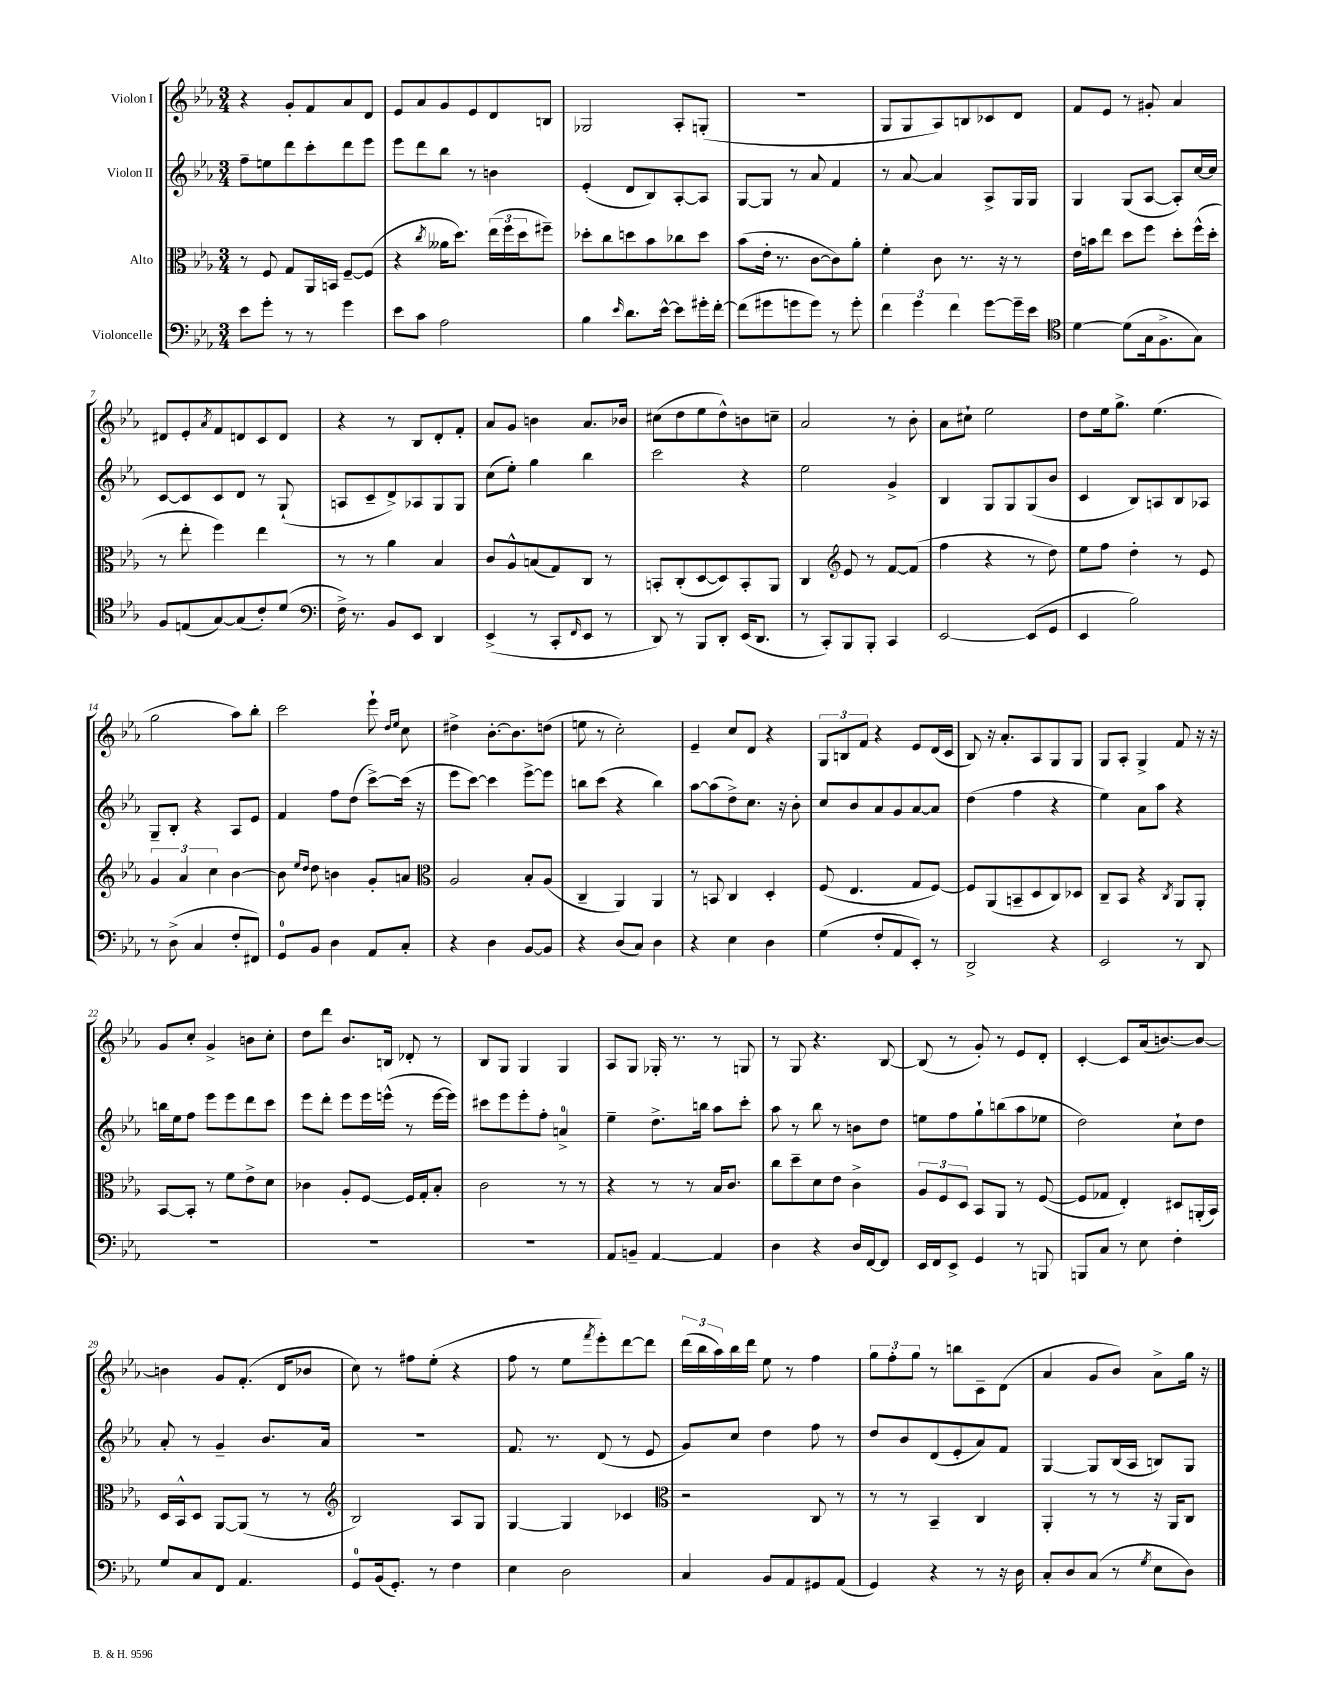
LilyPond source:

<<
\new StaffGroup <<
\new Staff = "s0" \with { instrumentName = "Violon I" } {
    \clef treble \key ees \major \numericTimeSignature \time 3/4
    r4 g'8-. f'8 aes'8 d'8 |
    ees'8 aes'8 g'8 ees'8 d'8 b8 |
    ges2 aes8-. g8-.( |
    R2. |
    g8 g8 aes8) b8 ces'8 d'8 |
    f'8 ees'8 r8 gis'8-. aes'4 |
    dis'8 ees'8-. \acciaccatura { aes'8 } f'8 d'8 c'8 d'8 |
    r4 r8 bes8 d'8-. f'8-. |
    aes'8 g'8 b'4 aes'8. bes'16 |
    cis''8( d''8 ees''8 d''8-^) b'8 c''8-- |
    aes'2 r8 bes'8-. |
    aes'8 cis''8-! ees''2 |
    d''8 ees''16 g''8.-> ees''4.( |
    g''2 aes''8) bes''8-. |
    c'''2 ees'''8-! \grace { d''16 ees''16 } c''8 |
    dis''4-> bes'8.~-. bes'8. d''8( |
    e''8 r8 c''2-.) |
    ees'4-- c''8 d'8 r4 |
    \tuplet 3/2 { g8 b8 f'8 } r4 ees'8 d'16( c'16 |
    bes8) r16 aes'8.-. aes8 g8 g8 |
    g8 aes8-. g4-> f'8 r16 r16 |
    g'8 c''8-. g'4-> b'8 c''8-. |
    d''8 d'''8 bes'8. b16 des'8-. r8 |
    bes8 g8 g4 g4 |
    aes8 g8 ges16-. r8. r8 g8 |
    r8 g8 r4. bes8~ |
    bes8( r8 g'8-.) r8 ees'8 d'8-. |
    c'4~-. c'8 aes'16( b'8.~) b'8~ |
    b'4 g'8 f'8.-.( d'16 bes'8 |
    c''8) r8 fis''8 ees''8-.( r4 |
    f''8 r8 ees''8 \acciaccatura { f'''8 } ees'''8-.) d'''8~ d'''8 |
    \tuplet 3/2 { d'''16( bes''16 aes''16) } bes''16 d'''16 ees''8 r8 f''4 |
    \tuplet 3/2 { g''8 f''8-. g''8 } r8 b''8 c'8-- d'8( |
    aes'4 g'8 bes'8) aes'8-> g''16 r16 \bar "|." |
}
\new Staff = "s1" \with { instrumentName = "Violon II" } {
    \clef treble \key ees \major \numericTimeSignature \time 3/4
    f''8-- e''8 d'''8 c'''8-. d'''8 ees'''8 |
    ees'''8 d'''8 bes''8 r8 b'4 |
    ees'4-.( d'8 bes8) aes8~-. aes8 |
    g8~ g8 r8 aes'8 f'4 |
    r8 aes'8~ aes'4 aes8-> g16 g16 |
    g4 g8( aes8~ aes8-.) c''16~ c''16 |
    c'8~ c'8 c'8 d'8 r8 g8-!( |
    a8 c'8-- d'8->) aes8 g8 g8 |
    c''8( ees''8-.) g''4 bes''4 |
    c'''2 r4 |
    ees''2 g'4-> |
    bes4 g8 g8 g8( bes'8 |
    c'4 bes8) a8 bes8 aes8 |
    g8-- bes8-. r4 aes8 ees'8 |
    f'4 f''8 d''8( c'''8~->) c'''16( r16 |
    ees'''8 c'''8~) c'''4 ees'''8~-> ees'''8 |
    b''8 c'''8( r4 b''4) |
    aes''8~ aes''8( d''8->) c''8. r16 bes'8-. |
    c''8 bes'8 aes'8 g'8 aes'8~ aes'8 |
    d''4( f''4 r4 |
    ees''4) aes'8 aes''8 r4 |
    b''16 ees''16 f''8 ees'''8 ees'''8 d'''8 c'''8 |
    ees'''8 d'''8-. ees'''8 ees'''16 e'''16-^( r8 e'''16~ e'''16) |
    cis'''8 ees'''8 ees'''8-. f''8-. a'4-0-> |
    ees''4-- d''8.-> b''16 aes''8 c'''8-. |
    aes''8 r8 bes''8 r8 b'8 d''8 |
    e''8 f''8 g''8-! b''8( aes''8 ees''8 |
    d''2) c''8-! d''8 |
    aes'8-. r8 g'4-- bes'8. aes'16 |
    R2. |
    f'8. r8. d'8( r8 ees'8 |
    g'8) c''8 d''4 f''8 r8 |
    d''8 bes'8 d'8( ees'8-. aes'8) f'8 |
    g4~ g8 bes16( aes16 b8) g8 \bar "|." |
}
\new Staff = "s2" \with { instrumentName = "Alto" } {
    \clef alto \key ees \major \numericTimeSignature \time 3/4
    r8 f8 g8 aes,16 b,16 f8~-- f8( |
    r4 \acciaccatura { c''8 } aeses'16 d''8.) \tuplet 3/2 { ees''16( f''16 d''16 } fis''8--) |
    des''8-. c''8 d''8 bes'8 ces''8 d''8 |
    bes'8( ees'16-. r8. c'8~ c'8) aes'8-. |
    f'4-. c'8 r8. r16 r8 |
    ees'16 b'16 ees''8 d''8 f''8 d''8-. f''16-^( d''16-. |
    r8 ees''8-. f''4) ees''4 |
    r8 r8 aes'4 bes4 |
    c'8 aes8-^ b8( g8) c8 r8 |
    b,8-. c8-.( d8~ d8) b,8-. aes,8 |
    c4 \clef treble ees'8 r8 f'8~ f'8( |
    f''4 r4 r8 d''8) |
    ees''8 f''8 d''4-. r8 ees'8 |
    \tuplet 3/2 { g'4 aes'4 c''4 } bes'4~ |
    bes'8 \grace { ees''16 d''16 } d''8 b'4 g'8-. a'8 |
    \clef alto aes2 bes8-. aes8( |
    c4-- aes,4) aes,4 |
    r8 b,8 c4 d4-. |
    f8( ees4. g8 f8~) |
    f8 aes,8( b,8-- d8 c8) des8 |
    c8-- bes,8 r4 \acciaccatura { c8 } aes,8 aes,8-. |
    bes,8~ bes,8-. r8 f'8 ees'8-> d'8 |
    ces'4 aes8-. f8~ f16 g16-. bes8-. |
    c'2 r8 r8 |
    r4 r8 r8 bes16 c'8. |
    c''8 d''8-- d'8 ees'8 c'4-> |
    \tuplet 3/2 { aes8 f8 d8 } bes,8 aes,8 r8 f8~( |
    f8 ges8 ees4-.) dis8 a,16-.( bes,16) |
    d16 bes,16-^ d8 aes,8~ aes,8( r8 r8 |
    \clef treble bes2) aes8 g8 |
    g4~ g4 ces'4 |
    \clef alto r2 c8 r8 |
    r8 r8 bes,4-- c4 |
    aes,4-. r8 r8 r16 aes,16 c8 \bar "|." |
}
\new Staff = "s3" \with { instrumentName = "Violoncelle" } {
    \clef bass \key ees \major \numericTimeSignature \time 3/4
    ees'8 g'8-. r8 r8 g'4 |
    ees'8 c'8 aes2 |
    bes4 \grace { ees'16 } d'8. ees'16~-^ ees'8 gis'16-. f'16~-. |
    f'8( gis'8 g'8 g'8) r8 g'8-. |
    \tuplet 3/2 { f'4 g'4 f'4 } g'8~ g'16-- ees'16 |
    \clef tenor d'4~ d'8( g16 f8.-> g8) |
    f8 e8( g8~) g8( c'8-.) d'8( |
    \clef bass f16->) r8. bes,8 ees,8 d,4 |
    ees,4->( r8 c,8-. \grace { f,16 } ees,8 r8 |
    d,8) r8 bes,,8 d,8-. ees,16( d,8. |
    r8 c,8-.) bes,,8 bes,,8-. c,4 |
    ees,2~ ees,8( g,8 |
    ees,4 bes2) |
    r8 d8->( c4 f8-. fis,8) |
    g,8-0 bes,8 d4 aes,8 c8-. |
    r4 d4 bes,8~ bes,8 |
    r4 d8( c8) d4 |
    r4 ees4 d4 |
    g4( f8-. aes,8 ees,8-.) r8 |
    d,2-> r4 |
    ees,2 r8 d,8 |
    R2. |
    R2. |
    R2. |
    aes,8 b,8-- aes,4~ aes,4 |
    d4 r4 d16 f,16~ f,8 |
    ees,16 f,16 ees,8-> g,4 r8 b,,8 |
    b,,8 c8 r8 ees8 f4-. |
    g8 c8 f,8 aes,4. |
    g,8-0 bes,16( g,8.-.) r8 f4 |
    ees4 d2 |
    c4 bes,8 aes,8 gis,8 aes,8( |
    g,4) r4 r8 r16 d16 |
    c8-. d8 c8( r8 \acciaccatura { g8 } ees8 d8) \bar "|." |
}
>>
>>
